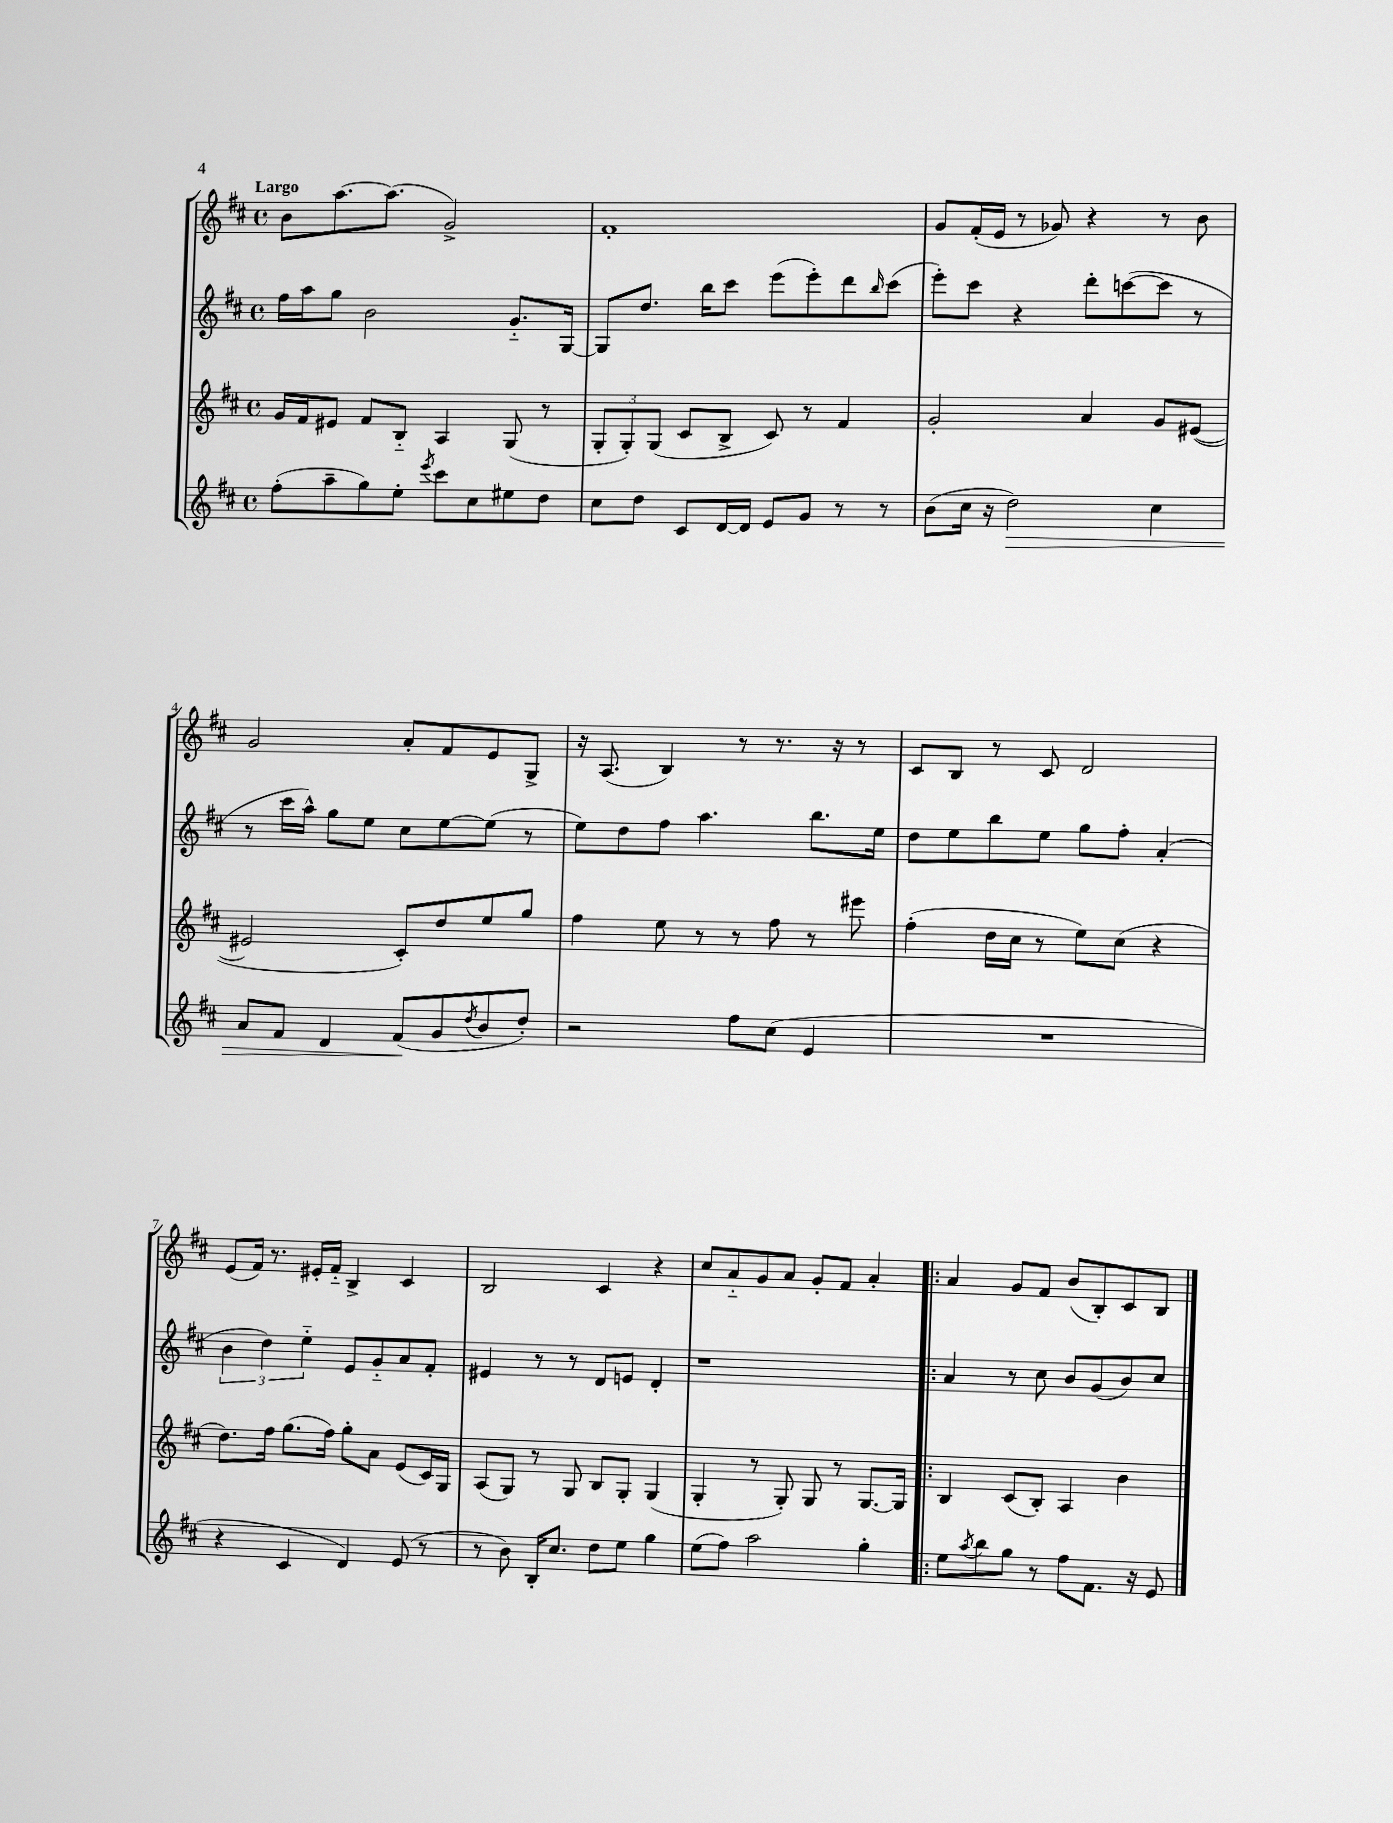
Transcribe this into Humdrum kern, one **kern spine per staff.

**kern	**dynam	**kern	**kern	**kern
*part4	*part4	*part3	*part2	*part1
*staff4	*staff4	*staff3	*staff2	*staff1
*clefG2	*	*clefG2	*clefG2	*clefG2
*k[f#c#]	*	*k[f#c#]	*k[f#c#]	*k[f#c#]
*M4/4	*	*M4/4	*M4/4	*M4/4
*met(c)	*	*met(c)	*met(c)	*met(c)
=1	=1	=1	=1	=1
!	!	!	!	!LO:TX:a:B:t=Largo
(8ff#'\L	.	16g/LL	16ff#\LL	8b\L
.	.	16f#/J	16aa\J	.
8aa~\	.	8e#X/J	8gg\J	[8.aa\
8gg\)	.	8f#/L	2b\	.
.	.	.	.	(8.aa\J]
8ee'\J	.	8B/J	.	.
8qeee/	.	.	.	.
8ccc#\L	.	4A/	.	2g^/)
8cc#\	.	.	.	.
8ee#X\	.	(8G/	8.g/L	.
8dd\J	.	8r	.	.
.	.	.	[16G/Jk	.
=2	=2	=2	=2	=2
8cc#\L	.	12G'/L	8G/L]	1f#'
.	.	12G'/)	.	.
8dd\J	.	.	8.dd/J	.
.	.	(12G/J	.	.
8c#/L	.	8c#/L	.	.
.	.	.	16bb\KL	.
[16d/L	.	8B^/J	8ccc#\J	.
16d/JJ]	.	.	.	.
8e/L	.	8c#/)	(8eee\L	.
8g/J	.	8r	8eee'\)	.
8r	.	4f#/	8ddd\	.
.	.	.	16qqbb/	.
8r	.	.	(8ccc#\J	.
=3	=3	=3	=3	=3
(8b\L	.	2g'/	8eee'\L)	8g/L
16cc#\Jk	.	.	8ccc#\J	(16f#'/L
16r	.	.	.	16e/JJ
!	!LO:HP:b	!	!	!
2dd\)	>	.	4r	8r
.	.	.	.	8g-X/)
.	.	4a/	8ddd'\L	4r
.	.	.	([8cccn\	.
4cc#\	.	8g/L	8ccc\J]	8r
.	.	([8e#X/J	8r	8b\
!!LO:LB:g=z
=4	=4	=4	=4	=4
8a/L	.	2e#X/]	8r	2g/
8f#/J	.	.	16ccc#\LL	.
.	.	.	16aa^^\JJ)	.
4d/	.	.	8gg\L	.
.	.	.	8ee\J	.
(8f#/L	.	8c#'/L)	8cc#\L	8a'/L
8g/	]	8dd/	[8ee\	8f#/
8qdd/	.	.	.	.
8b/	.	8ee/	(8ee\J]	8e/
8dd'/J)	.	8gg/J	8r	8G^/J
=5	=5	=5	=5	=5
2r	.	4ff#\	8ee\L)	16r
.	.	.	.	(8.A/
.	.	.	8dd\	.
.	.	8ee\	8ff#\J	4B/)
.	.	8r	4.aa\	.
8ff#\L	.	8r	.	8r
(8cc#\J	.	8ff#\	.	8.r
4e/	.	8r	8.bb\L	.
.	.	.	.	16r
.	.	8eee#X\	.	8r
.	.	.	16ee\Jk	.
=6	=6	=6	=6	=6
1r	.	(4ff#'\	8dd\L	8c#/L
.	.	.	8ee\	8B/J
.	.	16dd\LL	8bb\	8r
.	.	16cc#\JJ	.	.
.	.	8r	8ee\J	8c#/
.	.	8ee\L)	8gg\L	2d/
.	.	(8cc#\J	8ff#'\J	.
.	.	4r	(4a'/	.
!!LO:LB:g=z
=7	=7	=7	=7	=7
4r	.	8.dd\L)	6b\	(8e/L
.	.	.	.	16f#/Jk)
.	.	.	6dd\)	.
.	.	16ff#\Jk	.	8.r
4c#/	.	(8.gg\L	.	.
.	.	.	6ee\	.
.	.	.	.	16e#X'/LL
.	.	16ff#\Jk)	.	16f#/JJ
4d/)	.	8gg'\L	8e/L	4B^/
.	.	8a\J	8g/	.
(8e/	.	(8e/L	8a/	4c#/
8r	.	16c#/L)	8f#'/J	.
.	.	16G/JJ	.	.
=8	=8	=8	=8	=8
8r	.	(8A/L	4e#X/	2B/
8b\)	.	8G/J)	.	.
16B'/KL	.	8r	8r	.
8.cc#/J	.	.	.	.
.	.	8G/	8r	.
8dd\L	.	8B/L	8d/L	4c#/
8ee\J	.	8G'/J	8en/J	.
4gg\	.	(4G/	4d'/	4r
=9	=9	=9	=9	=9
(8ee\L	.	4G'/	1r	8cc#/L
8ff#\J)	.	.	.	8a/
2aa\	.	8r	.	8g/
.	.	8G'/)	.	8a/J
.	.	8G/	.	8g'/L
.	.	8r	.	8f#/J
4gg'\	.	[8.G/L	.	4a'/
.	.	16G/Jk]	.	.
=10!|:	=10!|:	=10!|:	=10!|:	=10!|:
8ee\L	.	4B/	4a/	4a/
8qaa/	.	.	.	.
8bb\	.	.	.	.
8gg\J	.	(8c#/L	8r	8g/L
8r	.	8B'/J)	8cc#\	8f#/J
8ff#\L	.	4A/	8b/L	(8b/L
8.f#\J	.	.	(8g/	8B'/)
.	.	4b\	8b/)	8c#/
16r	.	.	.	.
8e/	.	.	8cc#/J	8B/J
==	==	==	==	==
*-	*-	*-	*-	*-
